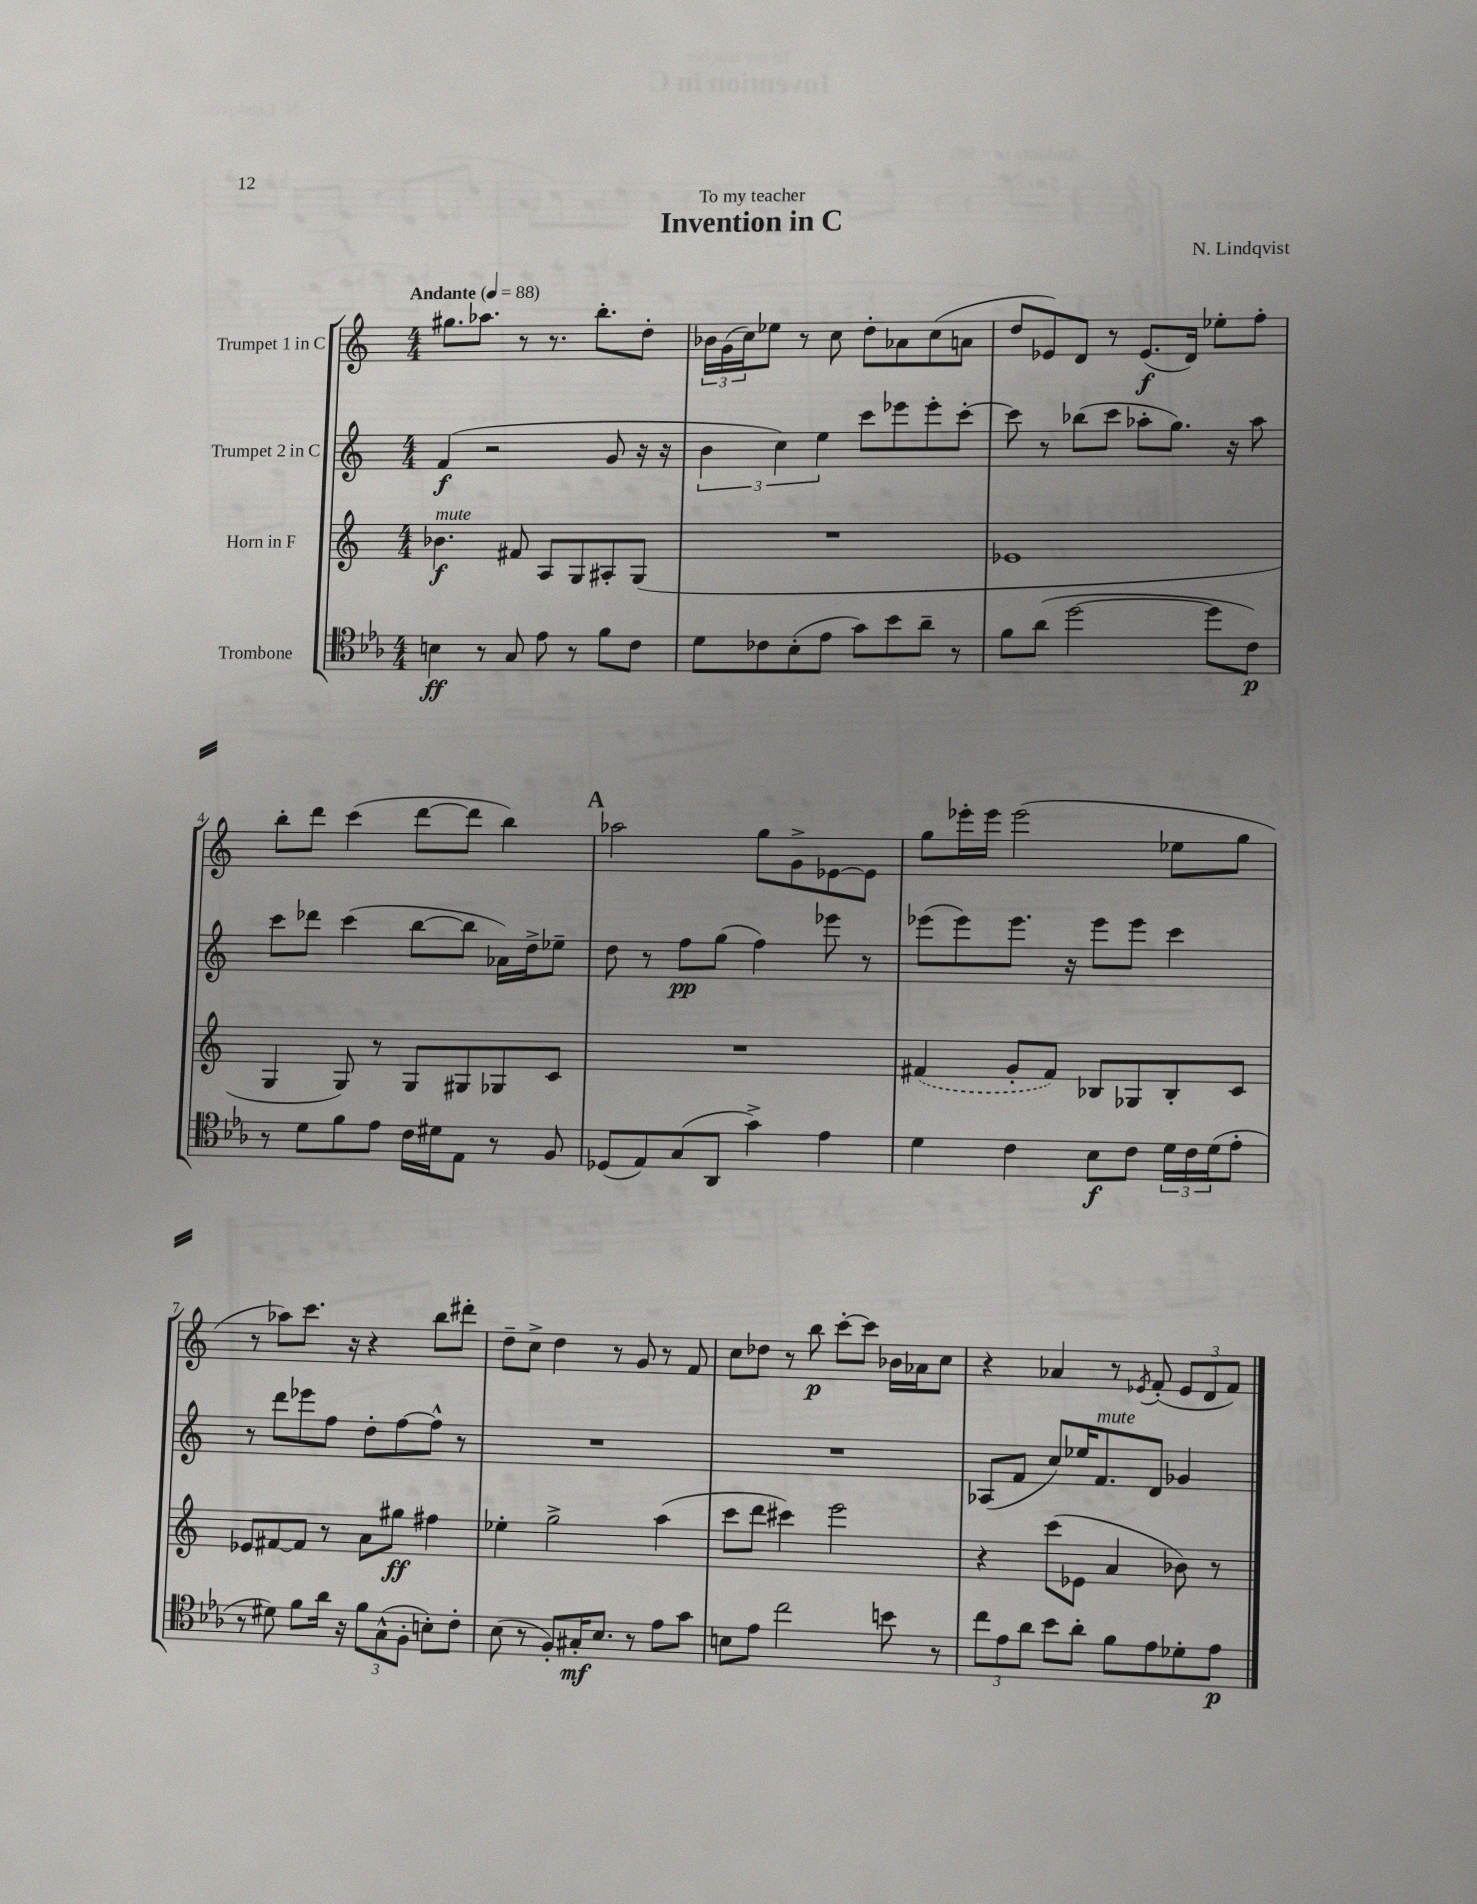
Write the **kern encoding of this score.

**kern	**kern	**kern	**kern
*staff4	*staff3	*staff2	*staff1
*clefC4	*clefG2	*clefG2	*clefG2
*k[b-e-a-]	*k[]	*k[]	*k[]
*M4/4	*M4/4	*M4/4	*M4/4
*MM88	*MM88	*MM88	*MM88
4B	4.b-	(4f	8.gg#
.	.	.	8.aa-
8r	.	2r	.
8G	8f#	.	8r
8e-	8A	.	8.r
8r	8G	.	.
.	.	.	8.bb'
8f	8A#'	8g	.
8c	(8G	16r	8dd'
.	.	16r	.
=	=	=	=
8d	1r	6b	24b-
.	.	.	(24g
.	.	.	24cc)
8c-	.	.	8ee-
.	.	6cc)	.
(8B-'	.	.	8r
.	.	6ee	.
8e-	.	.	8cc
8g)	.	8ccc	8dd'
8b-	.	8eee-	8a-
8a-~	.	8eee-'	(8cc
8r	.	[8ccc'	8a
=	=	=	=
8f	1e-	8ccc]	8dd
(8a-	.	8r	8e-)
[2dd	.	(8bb-	8d
.	.	8ccc	8r
.	.	8aa-'	(8.e-
.	.	8.gg)	.
.	.	.	16d)
8dd]	.	.	8ee-'
.	.	16r	.
8c)	.	8aa-	8ff'
=	=	=	=
8r	4G	8ccc	8bb'
8d	.	8ddd-	8ddd
8f	8G)	(4ccc	(4ccc
8e-	8r	.	.
16c	8G	[8bb	[8ddd
16d#	.	.	.
8E-	8G#	8bb]	8ddd]
8r	8G-	16a-)	4bb)
.	.	16dd^	.
8F	8c	8ee-~	.
=	=	=	=
(8D-	1r	8dd	2aa-
8E-)	.	8r	.
(8G	.	8ff	.
8AA-	.	(8gg	.
4g^)	.	4ff)	8gg
.	.	.	8g^
4e-	.	8eee-	[8e-
.	.	8r	8e-]
=	=	=	=
4d	(4f#	(8eee-	8gg
.	.	8eee-)	16eee-'
.	.	.	16eee-
4c	8g'	8.eee-	(2eee-
.	8f#)	.	.
.	.	16r	.
8B-	8B-	8eee-	.
8c	8G-	8eee-	.
24d	8B-'	4ccc	8ee-
24c	.	.	.
(24d	.	.	.
8e-'	8c	.	8gg
=	=	=	=
8r	8e-	8r	8r
8d#)	[8f#	8ddd	8aa-)
8f	8f#]	8eee-	8.ccc
16a-	8r	8ff	.
16r	.	.	16r
12f	8a	8dd'	4r
(12G^^	.	.	.
.	8gg#	[8ff	.
12F'	.	.	.
8B')	4ff#	8ff^^]	8bb
8c'	.	8r	8ddd#'
=	=	=	=
(8B-	4ee-'	1r	8dd~
8r	.	.	8cc^
8F')	2gg^	.	4dd
16G#'	.	.	.
8.B-	.	.	.
.	.	.	8r
8r	.	.	8g
8e-	(4aa	.	8r
8g	.	.	8f
=	=	=	=
8B	8ccc	1r	8cc
8e-	8ddd	.	8dd-
2cc	4ccc#)	.	8r
.	.	.	8bb
.	2eee	.	[8ccc'
.	.	.	8ccc]
8b	.	.	16b-
.	.	.	16a-
8r	.	.	8cc
=	=	=	=
12cc	4r	(8A-	4r
12e-	.	.	.
.	.	8f	.
12a-	.	.	.
8b-	(8ccc	8cc)	4a-
8a-'	8e-	16ee-	.
.	.	8.f	.
8f	4a	.	8r
.	.	.	8qe-
8e-	.	8d	(8f'
8d-'	8b-)	4g-	12e-
.	.	.	12d
8e-	8r	.	.
.	.	.	12f)
==	==	==	==
*-	*-	*-	*-
